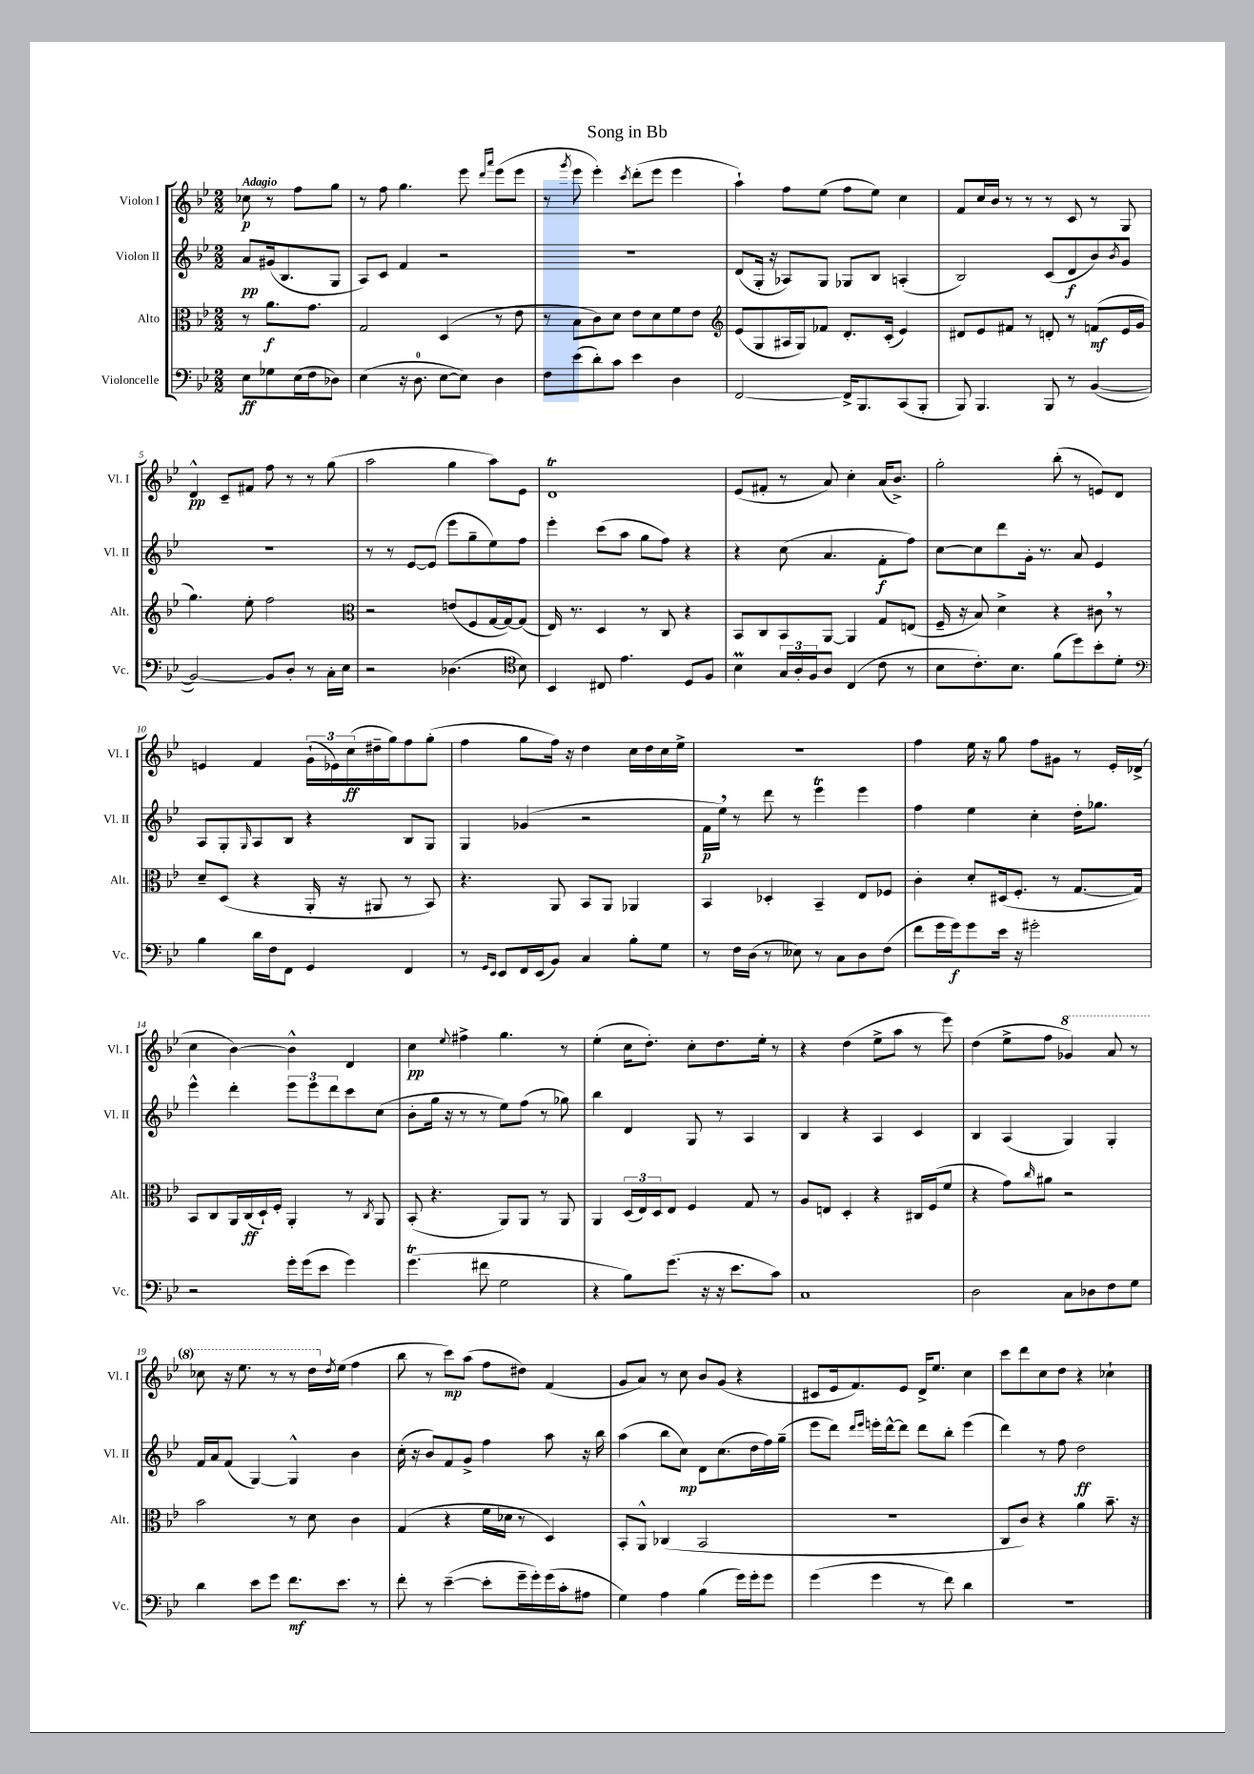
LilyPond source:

\header { title = "Song in Bb" }
<<
\new StaffGroup <<
\new Staff = "s0" \with { instrumentName = "Violon I" shortInstrumentName = "Vl. I" } {
    \clef treble \key bes \major \numericTimeSignature \time 2/2 \partial 2 \tempo "Adagio"
    ces''8\p r8 f''8 g''8 |
    r8 f''8 g''4. ees'''8 \grace { d'''16 a'''16 } ees'''8( ees'''8 |
    r8 \acciaccatura { g'''8 } ees'''8 ees'''4-.) \acciaccatura { c'''8 } d'''8-.( ees'''8 ees'''4 |
    a''4-!) f''8 ees''8( f''8 ees''8) c''4 |
    f'8 c''16 bes'16 r8 r8 r8 c'8 r8 g8 |
    d'4-^\pp c'8-- fis'8 f''8 r8 r8 g''8( |
    a''2 g''4 a''8) ees'8 |
    d'1\trill |
    ees'8( fis'8-. r8 a'8) c''4-. a'16( bes'8.->) |
    g''2-. bes''8-.( r8 e'8) d'8 |
    e'4 f'4 \tuplet 3/2 { g'16-!( ees'16) c''16\ff( } dis''16-- g''16) f''8 g''8-.( |
    f''4 g''8 f''16) r16 d''4 c''16 d''16 c''16 ees''16-> |
    r1 |
    f''4 ees''16 r16 g''8 f''8 gis'8 r8 ees'16-. des'16->( |
    c''4 bes'4~) bes'4-^ d'4 |
    c''4\pp \appoggiatura { ees''8 } fis''4-> g''4. r8 |
    ees''4-.( c''16 d''8.-.) c''8-. d''8. ees''16-. r8 |
    r4 d''4( ees''8-> a''8 r8 ees'''8) |
    d''4( ees''8-> f''8 \ottava #1 ges''4) a''8 r8 |
    ces'''8 r16 ees'''8. r8 r8 d'''16 \ottava #0 \acciaccatura { d''8 } ees''16( f''4 |
    bes''8 r8 c'''8\mp) a''8( f''8 dis''8) f'4( |
    g'8 a'8) r8 c''8 bes'8 g'8( r4 |
    cis'8 ees'16 f'8.) ees'8 d'16-> ees''8. c''4 |
    c'''8 d'''8 c''8 d''8 r4 ces''4-! \bar "|." |
}
\new Staff = "s1" \with { instrumentName = "Violon II" shortInstrumentName = "Vl. II" } {
    \clef treble \key bes \major \numericTimeSignature \time 2/2 \partial 2
    a'8\pp gis'16( bes8. g8 |
    a8) c'8 f'4 r2 |
    r1 |
    d'8( g16-. r16 aes8) g8 ges8 bes8 a4-.( |
    bes2) c'8( d'8\f bes'8) \acciaccatura { bes'8 } g'8 |
    r1 |
    r8 r8 ees'8~ ees'8( ees'''8 g''8-- ees''8) f''8 |
    ees'''4-. c'''8( a''8 g''8 f''8) r4 |
    r4 c''8( a'4. f'8-.\f f''8) |
    c''8~ c''8 d'''8 g'16-. r8. a'8 ees'4 |
    a8 g8-. \grace { g16 } a8 bes8 r4 bes8 g8 |
    g4 ges'4( r2 |
    f'16\p ees''16) \breathe r8 d'''8 r8 ees'''4\trill ees'''4 |
    f''4 ees''4 c''4-. d''16-. ges''8. |
    ees'''4-^ d'''4-. \tuplet 3/2 { ees'''8 ees'''8 d'''8 } c'''8 c''8( |
    bes'8-. g''16 r16 r8 r8 ees''8) f''8( r8 ges''8) |
    bes''4 d'4 g8 r8 a4 |
    bes4 r4 a4 c'4 |
    bes4 a4( g4) g4-. |
    f'16 a'16 f'8( g4~) g4-^ bes'4 |
    c''16-.( r16 bes'8) f'8 g'8-> f''4 a''8 r16 bes''16 |
    a''4( bes''8 c''8\mp) d'8 c''8.( d''16 f''16) g''16--( |
    ees'''8 d'''8) \grace { d'''16 ees'''16 } e'''16-. d'''16~-^ d'''8 d'''8 bes''8-. e'''4( |
    d'''4) r8 f''8 d''2\ff \bar "|." |
}
\new Staff = "s2" \with { instrumentName = "Alto" shortInstrumentName = "Alt." } {
    \clef alto \key bes \major \numericTimeSignature \time 2/2 \partial 2
    r8 a'8.\f g'8. |
    g2 d4( r8 ees'8 |
    r8 bes8 c'8) d'8 ees'8 d'8 f'8 ees'8 |
    \clef treble ees'8( g8 ais16 g16) fes'8 d'8.-. c'16-.( ees'4) |
    dis'8 ees'8 fis'8 r8 d'8-. r8 f'8\mf( ees'16 g'16 |
    g''4.) ees''8-. f''2 |
    \clef alto r2 e'8( f8 g16~ g16~) g8( |
    ees16) r8. d4 r8 c8 r4 |
    bes,8 c8 bes,8 a,8~ a,4 g8 e8( |
    f16-- r16 bes8) d'4-> r4 cis'8 \breathe r8 |
    d'8-- d8( r4 a,16-. r16 ais,8 r8 bes,8) |
    r4. a,8 bes,8 a,8 aes,4 |
    bes,4 des4-. bes,4-- ees8 fes8 |
    c'4-. d'8-. dis16( f8.-. r8 g8.~ g16) |
    bes,8 c8 a,16 c16\ff( d16-!) f16-. a,4-. r8 \acciaccatura { c8 } a,8 |
    bes,8-.( r4. a,8) a,8 r8 a,8 |
    a,4 \tuplet 3/2 { d16( ees16) d16 } ees8 f4 g8 r8 |
    a8 e8 d4-. r4 cis16 f16( f'8 |
    r4 g'8) \grace { c''16 } ais'8 r2 |
    bes'2 r8 d'8 c'4 |
    g4( r4 f'16 des'16 r8 d4) |
    bes,8-. a,8-^ ces4( bes,2 |
    r1 |
    c8 c'8) r4 a'4 bes'8.-- r16 \bar "|." |
}
\new Staff = "s3" \with { instrumentName = "Violoncelle" shortInstrumentName = "Vc." } {
    \clef bass \key bes \major \numericTimeSignature \time 2/2 \partial 2
    ees8\ff ges8 ees16( f16 des8) |
    ees4( r16 d8.-0 ees8~ ees8) d4 |
    f8 ees'8( d'8-.) c'8 ees'4 d4 |
    f,2~ f,16-> bes,,8. c,8( bes,,8-. |
    bes,,8) bes,,4. bes,,8 r8 bes,4~( |
    bes,2~) bes,8 d8-. r8 c16-. ees16 |
    r2 des4.( \clef tenor bes8) |
    bes,4 cis8 ees'4. d8 f8 |
    bes4\prall \tuplet 3/2 { g16 a16-. f16 } a8 c4( c'8 r8 |
    bes8 c'8.-.) bes8. f'8( d''8) bes'8-. d'8-. |
    \clef bass bes4 d'16 f16 f,8 g,4 f,4 |
    r8 \grace { g,16 ees,16 } ees,8 f,16 ees,16( bes,8) c4 bes8-. g8 |
    r8 f16 d16( r8 eeses8) r8 c8 d8 f8( |
    f'8 g'16 g'16\f) g'8 ees'16 r16 gis'2-. |
    r2 g'16-. g'16( ees'8 g'4) |
    g'4.\trill( fis'8 g2 |
    r4 bes8) g'8.( r16 r16 ees'8. c'8) |
    c1 |
    d2 c8 des8 f8 g8 |
    d'4 ees'8 g'8 f'8.\mf ees'8. r8 |
    f'8-. r8 ees'4~--( ees'8-. g'16-- g'16-.) g'16( c'16-. ais8 |
    g4) a4 bes4( g'16) g'16-. g'8 |
    g'4( g'4 r8 f'8) d'4 |
    R1 \bar "|." |
}
>>
>>
